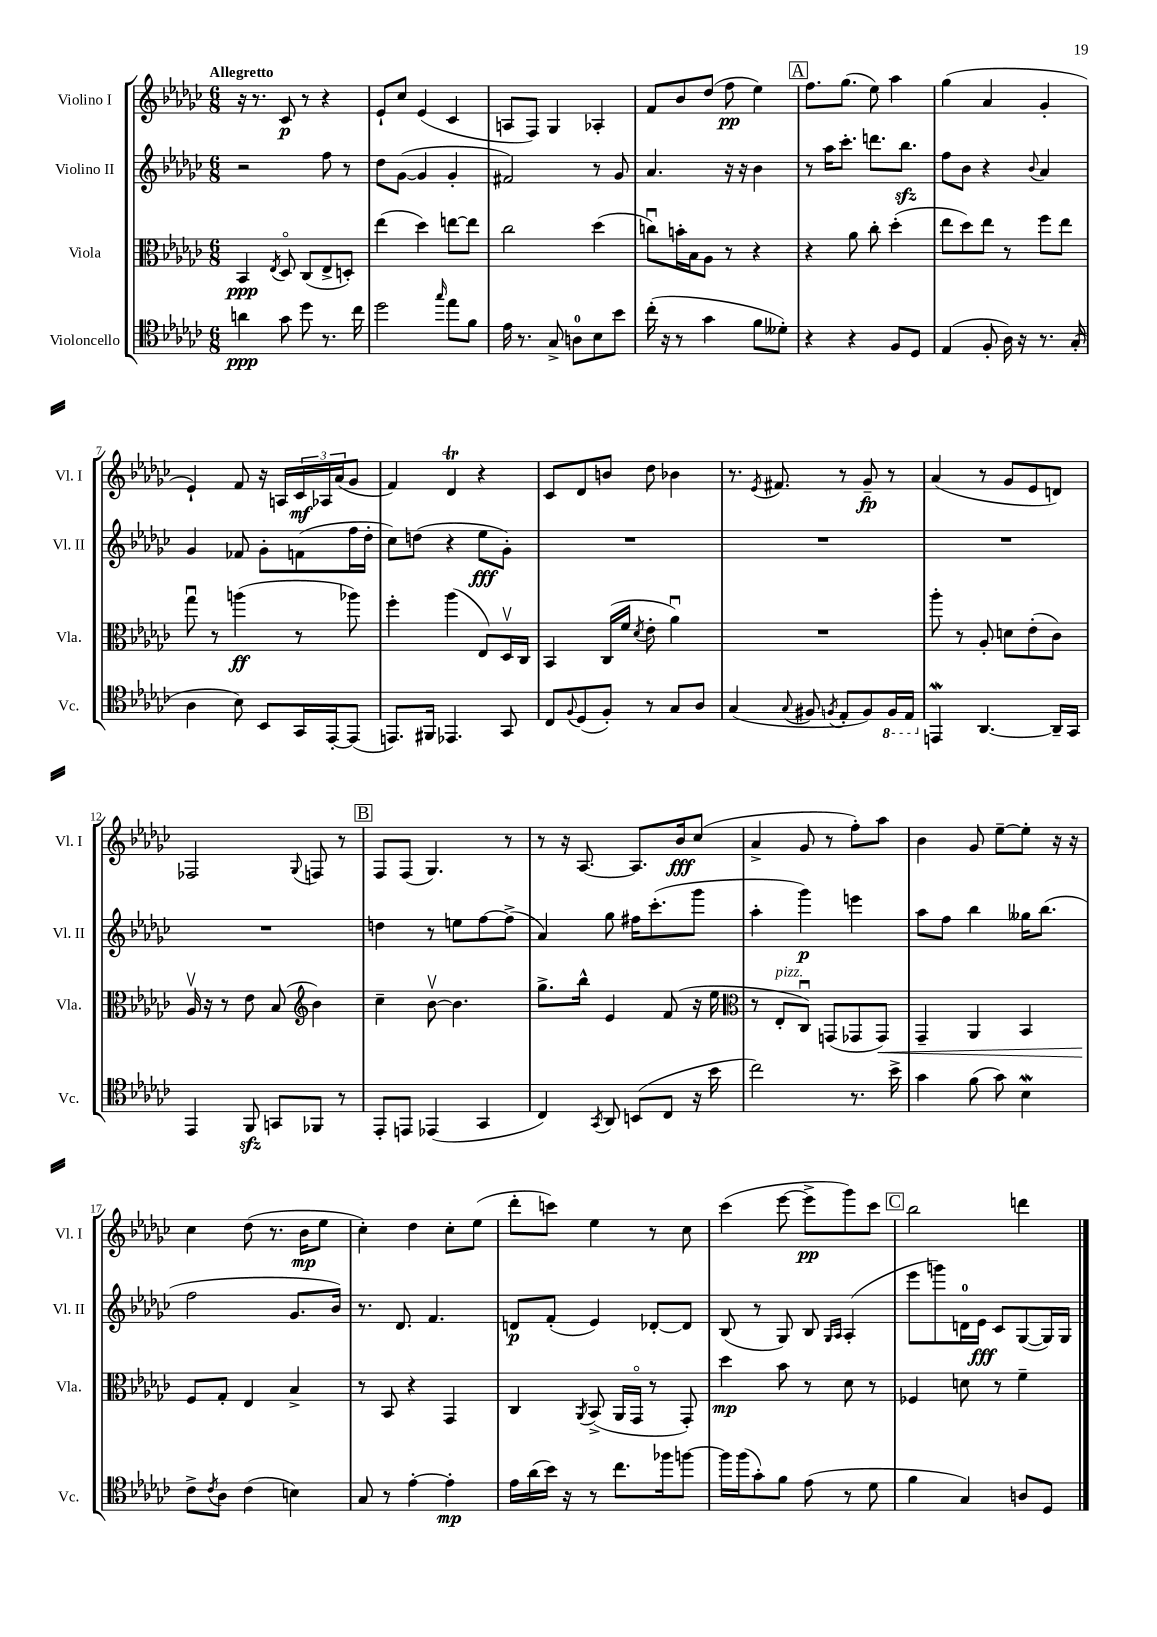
<<
\new StaffGroup <<
\new Staff = "s0" \with { instrumentName = "Violino I" shortInstrumentName = "Vl. I" } {
    \clef treble \key ges \major \numericTimeSignature \time 6/8 \tempo "Allegretto"
    r16 r8. ces'8\p r8 r4 |
    ees'8-! ces''8 ees'4( ces'4 |
    a8 f8) ges4 aes4-. |
    f'8 bes'8 des''8( f''8\pp ees''4) |
    \mark \markup { \box "A" } f''8. ges''8.( ees''8) aes''4 |
    ges''4( aes'4 ges'4-. |
    ees'4-!) f'8 r16 a16 \tuplet 3/2 { ces'16\mf aes16 aes'16( } ges'8 |
    f'4) des'4\trill r4 |
    ces'8 des'8 b'8 des''8 bes'4 |
    r8. \acciaccatura { ees'8 } fis'8. r8 ges'8--\fp r8 |
    aes'4( r8 ges'8 ees'8 d'8) |
    fes2 \appoggiatura { ges8 } f8 r8 |
    \mark \markup { \box "B" } f8 f8( ges4.) r8 |
    r8 r16 aes8.~ aes8. bes'16\fff ces''8( |
    aes'4-> ges'8 r8 f''8-.) aes''8 |
    bes'4 ges'8 ees''8~-- ees''8-. r16 r16 |
    ces''4 des''8( r8. bes'16\mp ees''8 |
    ces''4-.) des''4 ces''8-. ees''8( |
    des'''8-. c'''8) ees''4 r8 ces''8 |
    ces'''4( ees'''8~ ees'''8->\pp ges'''8) ces'''8 |
    \mark \markup { \box "C" } bes''2 d'''4 \bar "|." |
}
\new Staff = "s1" \with { instrumentName = "Violino II" shortInstrumentName = "Vl. II" } {
    \clef treble \key ges \major \numericTimeSignature \time 6/8
    r2 f''8 r8 |
    des''8 ges'8~( ges'4 ges'4-. |
    fis'2) r8 ges'8 |
    aes'4. r16 r16 bes'4 |
    \mark \markup { \box "A" } r8 aes''16 ces'''8.-. d'''8. bes''8.\sfz |
    f''8 bes'8 r4 \appoggiatura { bes'8 } aes'4 |
    ges'4 fes'8 ges'8-. f'8( f''16 des''16-. |
    ces''8) d''8( r4 ees''8\fff ges'8-.) |
    R2. |
    R2. |
    R2. |
    R2. |
    \mark \markup { \box "B" } d''4 r8 e''8 f''8~ f''8->( |
    aes'4) ges''8 fis''16 ces'''8.-.( ges'''8 |
    aes''4-. ges'''4\p) e'''4 |
    aes''8 f''8 bes''4 geses''16 bes''8.( |
    f''2 ges'8. bes'16) |
    r8. des'8. f'4. |
    d'8\p f'8-.( ees'4) des'8~-. des'8 |
    bes8( r8 ges8) bes8 \grace { ges16 aes16 } aes4-.( |
    \mark \markup { \box "C" } ees'''8 g'''8) d'16-0 ees'16\fff ces'8 ges8~( ges16) ges16 \bar "|." |
}
\new Staff = "s2" \with { instrumentName = "Viola" shortInstrumentName = "Vla." } {
    \clef alto \key ges \major \numericTimeSignature \time 6/8
    bes,4\ppp \acciaccatura { ees8 } des8\flageolet ces8( ees8-> d8-.) |
    ees''4( des''4) e''8~ e''8 |
    ces''2 des''4( |
    c''8\downbow) b'16-. bes16 aes8 r8 r4 |
    \mark \markup { \box "A" } r4 aes'8 ces''8-. des''4-.( |
    ees''8 des''8) ees''8 r8 f''8 ees''8 |
    ges''8\downbow r8 a''4\ff( r8 aes''8) |
    f''4-. aes''4( ees8) des16\upbow ces16 |
    bes,4 ces16( f'16 \acciaccatura { des'8 } ees'8-. aes'4\downbow) |
    R2. |
    aes''8-. r8 aes8-. d'8 ees'8-.( ces'8) |
    aes16\upbow r16 r8 ees'8 bes8( \clef treble bes'4) |
    \mark \markup { \box "B" } ces''4-- bes'8~\upbow bes'4. |
    ges''8.-> bes''16-^ ees'4 f'8( r16 ees''16 |
    \clef alto r8 ees8-.^\markup { \italic "pizz." } ces8\downbow) g,8( ges,8 ges,8\<) |
    ges,4-- aes,4 bes,4 |
    f8\! ges8-. ees4 bes4-> |
    r8 bes,8 r4 ges,4 |
    ces4 \acciaccatura { aes,8 } bes,8->( aes,16 ges,16\flageolet r8 ges,8-.) |
    des''4\mp bes'8 r8 des'8 r8 |
    \mark \markup { \box "C" } fes4 d'8 r8 f'4-- \bar "|." |
}
\new Staff = "s3" \with { instrumentName = "Violoncello" shortInstrumentName = "Vc." } {
    \clef tenor \key ges \major \numericTimeSignature \time 6/8
    a'4\ppp ges'8 des''8 r8. ces''16 |
    des''2 \grace { ges''16 } ees''8 f'8 |
    ees'16 r8. ges8-> a8-0 bes8 bes'8 |
    ces''16-.( r16 r8 ges'4 f'8 deses'8-.) |
    \mark \markup { \box "A" } r4 r4 f8 des8 |
    ees4( f8-. aes16) r16 r8. ges16-.( |
    aes4 bes8) bes,8 ges,16 ees,16~-. ees,8( |
    e,8.) fis,16 ees,4. ges,8 |
    ces8 \appoggiatura { f8 } des8( f8-.) r8 ges8 aes8 |
    ges4( \appoggiatura { ges8 } fis8 \acciaccatura { f8 } ees8-. f8) \ottava #-1 f,16 ees,16 \ottava #0 |
    e,4\mordent aes,4.~ aes,16-- ges,16 |
    ees,4 f,8\sfz g,8 fes,8 r8 |
    \mark \markup { \box "B" } ees,8-. e,8 ees,4( ges,4 |
    ces4) \acciaccatura { ges,8 } aes,8 b,8( ces8 r16 bes'16 |
    ces''2) r8. bes'16-> |
    ges'4 f'8( ges'8) bes4\mordent |
    ces'8-> \acciaccatura { ces'8 } aes8 ces'4( b4) |
    ges8 r8 ees'4~-. ees'4-.\mp |
    ees'16 aes'16( bes'16) r16 r8 ces''8. fes''16 f''8~ |
    f''16 f''16( ges'8-.) f'8 ees'8( r8 des'8 |
    \mark \markup { \box "C" } f'4 ges4) a8 des8 \bar "|." |
}
>>
>>
